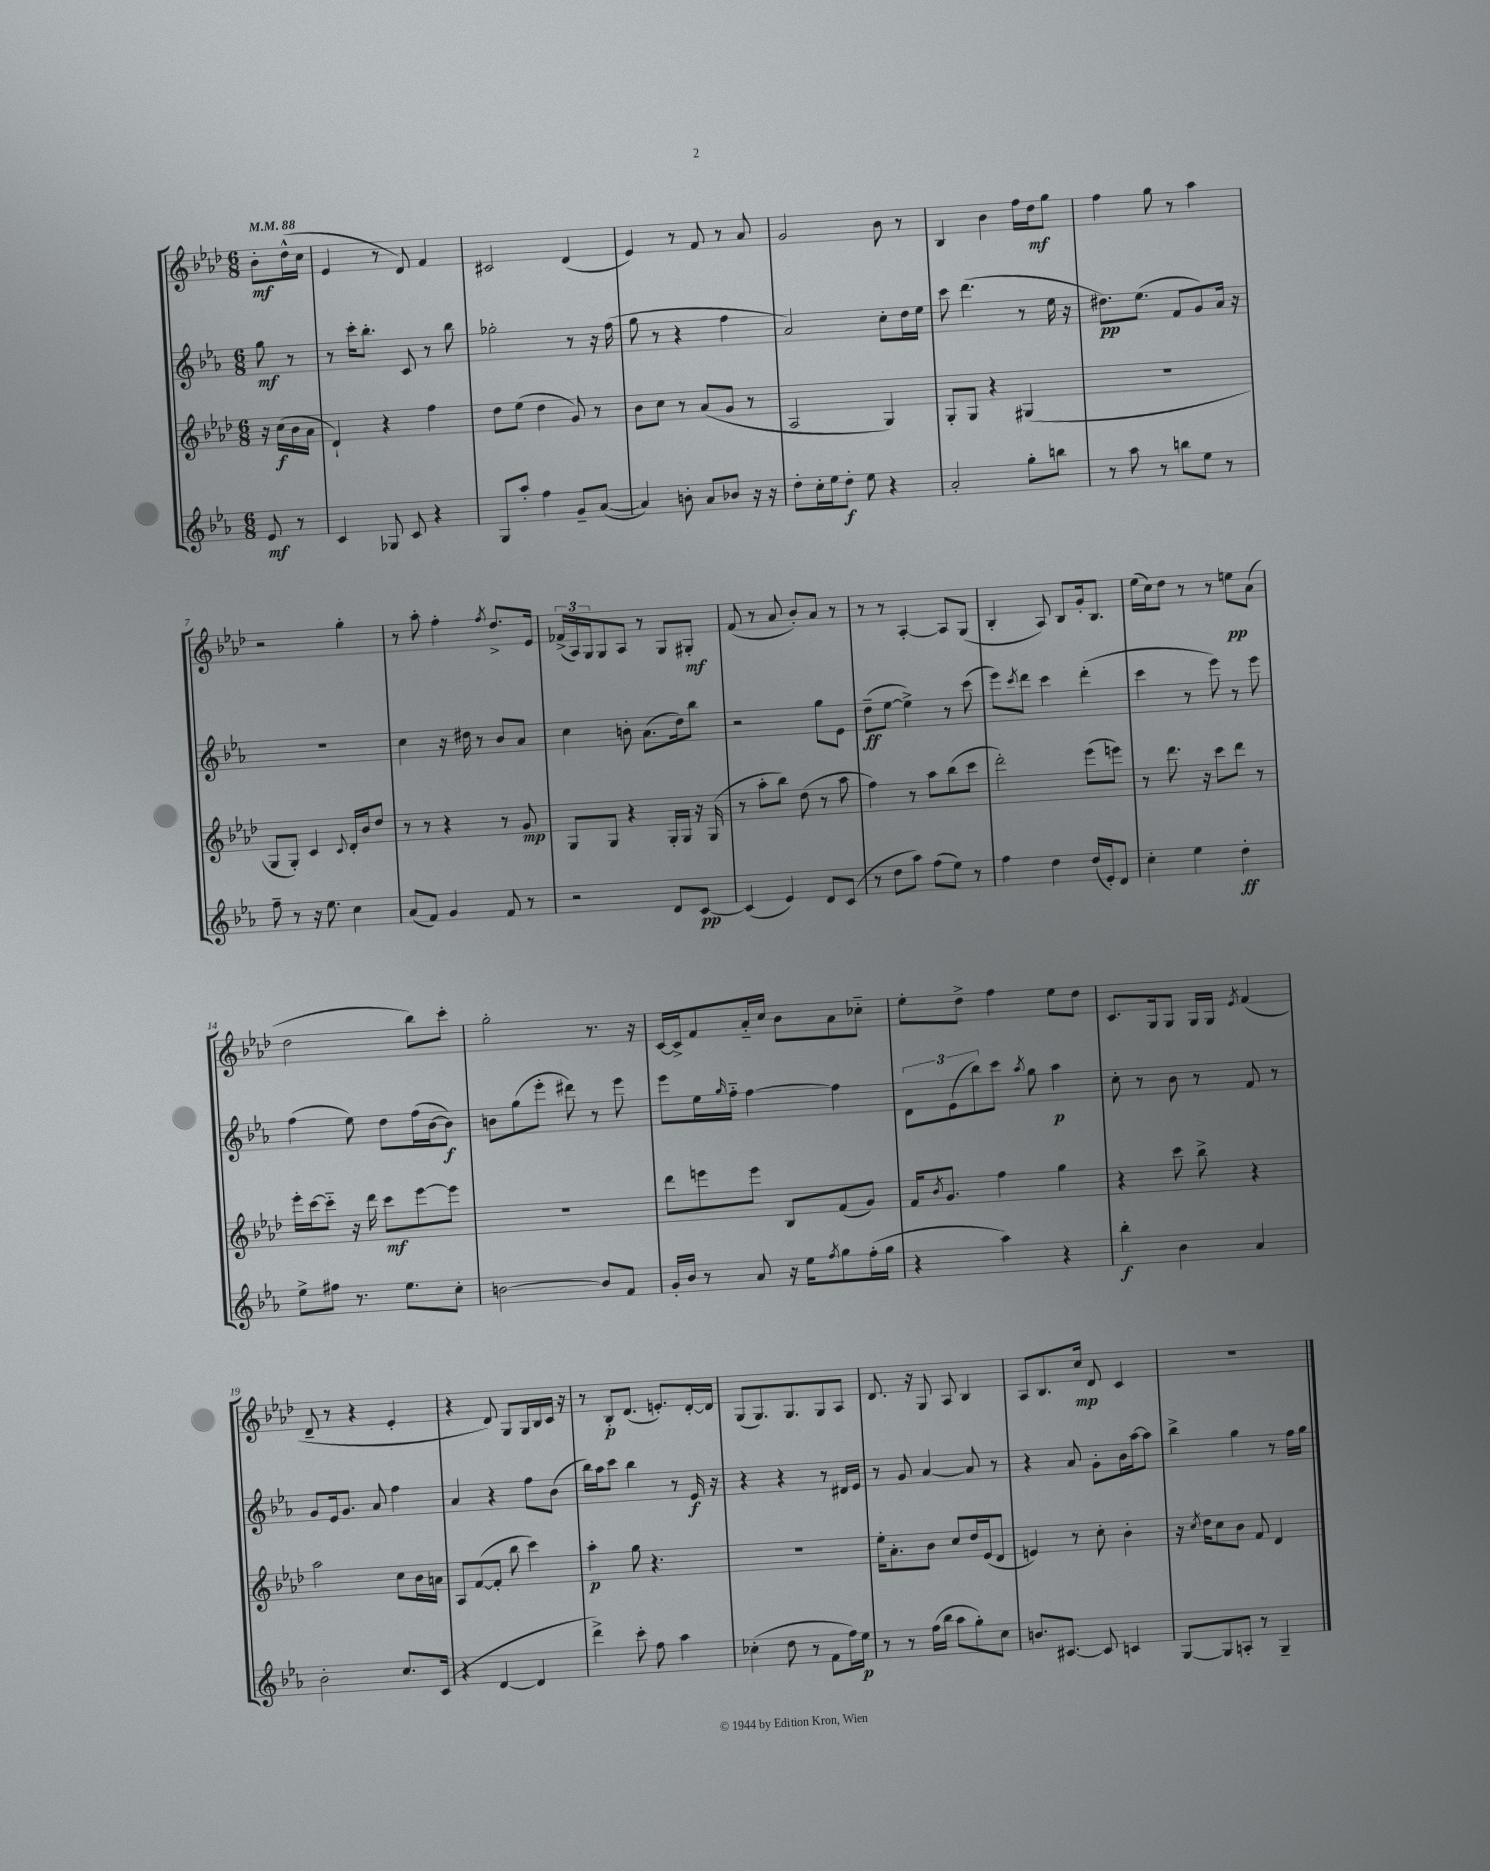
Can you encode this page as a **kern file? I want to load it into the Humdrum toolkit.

**kern	**kern	**kern	**kern
*staff4	*staff3	*staff2	*staff1
*clefG2	*clefG2	*clefG2	*clefG2
*k[b-e-a-]	*k[b-e-a-d-]	*k[b-e-a-]	*k[b-e-a-d-]
*M6/8	*M6/8	*M6/8	*M6/8
*MM88	*MM88	*MM88	*MM88
8e-/	16r	8gg\	8b-'\L
.	(16cc\LL	.	.
8r	16b-\	8r	(16dd-^^\L
.	16a-\JJ	.	16cc\JJ
=	=	=	=
4c/	4d-`/)	8r	4e-/
.	.	16ccc'\LK	.
.	.	8.bb-'\J	.
8G-/	4r	.	8r
8c/	.	8c/	8d-/)
4r	4ff\	8r	4f/
.	.	8bb-\	.
=	=	=	=
8G/L	8dd-\L	2gg-'\	2c#/
8aa-'/J	(8ee-\J	.	.
4ff\	4dd-\	.	.
8g~/L	8g/)	8r	(4d-/
([8a-/J	8r	16r	.
.	.	(16ff\	.
=	=	=	=
4a-/])	8b-\L	8gg\	4e-/)
.	8cc\J	8r	.
8b'\	8r	4r	8r
8a-/L	(8a-/L	.	8f/
8b-/J	8g/J	4ff\	8r
16r	8r	.	8a-/
16r	.	.	.
=	=	=	=
8dd'\L	2A-/	2a-/)	2g/
16cc'\L	.	.	.
16ee-\J	.	.	.
8dd'\J	.	.	.
8ee-\	.	.	.
4r	4G/)	8cc'\L	8b-\
.	.	16dd\L	8r
.	.	16ee-\JJ	.
=	=	=	=
2a-'/	8G'/L	8ccc\	4B-/
.	8G/J	(4.ddd\	.
.	4r	.	4b-\
8gg'\L	(4G#/	8r	16ff\LL
.	.	.	16dd-\J
8bb\J	.	16ee-\	8gg\J
.	.	16r	.
=	=	=	=
8r	2.r	8.dd#\L)	4ff\
8aa-\	.	.	.
.	.	(8.ee-\J	.
8r	.	.	8gg\
8bb\L	.	8f/L	8r
8ee-\J	.	8g/)	4aa-\
8r	.	16a-/Jk	.
.	.	16r	.
=	=	=	=
8ff~\	8G/L	2.r	2r
8r	8G'/J)	.	.
16r	4c/	.	.
8.ee-\	.	.	.
.	8qqc/	.	.
4cc\	16d-'/LL	.	4gg'\
.	16b-/J	.	.
.	8dd-/J	.	.
=	=	=	=
(8a-/L	8r	4cc\	8r
8f/J)	8r	.	8aa-'\
4g/	4r	16r	4ff'\
.	.	16dd#\	.
.	.	8r	.
.	.	.	8qff/
8f/	8r	8b-/L	8.dd-^/L
8r	8g/	8a-/J	.
.	.	.	16e-/Jk
=	=	=	=
2r	8G/L	4cc\	(24f-^/LL
.	.	.	24A-/)
.	.	.	24G/J
.	8G/J	.	8G/
.	4r	8b'\	8A-/J
.	.	(8.a-\L	8r
8d/L	16G'/LL	.	8G/L
.	16G/JJ	16dd\k)	.
[8c/J	16r	8bb-\J	8G#'/J
.	(16G/	.	.
=	=	=	=
(4c/]	8r	2r	(8f/
.	8aa-'\L	.	8r
4e-/)	8bb-\J)	.	8a-/
.	(8dd-\	.	8b-'/L)
8d/L	8r	8gg\L	8a-/J
(8c/J	8aa-\	8e-\J	8r
=	=	=	=
8r	4ff\)	(8dd~\L	8r
8dd\L	.	[8ee-\J	8r
8aa-\J)	8r	4ee-^\])	[4A-'/
(8ff\L	8aa-\L	.	.
8ee-\J)	(8bb-\	8r	8A-/]L
8r	8ccc\J	(8ccc\	(8G/J
=	=	=	=
4ff\	2ddd-'\)	8eee-\L)	4B-'/
.	.	8qccc/	.
.	.	8ddd\J	.
4dd\	.	4ccc\	8A-/)
.	.	.	8B-/L
(16dd/LL	(8eee-\L	(4ddd'\	16g'/k
16e-'/J)	.	.	8.B-/J
8d/J	8eee\J)	.	.
=	=	=	=
4cc'\	8r	4ccc\	(16ee-\LL
.	.	.	16cc\J)
.	8.ddd-\	.	8dd-\J
4ee-\	.	8r	8r
.	16r	.	.
.	8ccc\L	8eee-\)	8r
4dd'\	8ddd-\J	8r	8ee\L
.	8r	8eee-\	(8a-\J
=	=	=	=
8ee-^\L	16eee-'\LL	(4ff\	2dd-\
.	[16ccc\J	.	.
8ff#\J	8ccc'~\]J	.	.
8.r	16r	8ee-\)	.
.	16ddd-\	.	.
.	8ccc\L	8dd\L	.
8.ee-\L	.	.	.
.	[8eee-\	(16ff\L	8bb-\L)
.	.	[16b-\J	.
8cc'\J	8eee-\]J	8b-\]J)	8ccc'\J
=	=	=	=
[2b\	2.r	8b\L	2gg'\
.	.	(8gg\	.
.	.	8eee-'\J	.
.	.	8ddd#\)	.
8b/]L	.	8r	8.r
8f/J	.	8eee-\	.
.	.	.	16r
=	=	=	=
16g'/LL	8ddd-\L	8eee-\L	[16c/LL
16b-/JJ	.	.	16c^/]J
8r	8eee\	16ee-\L	8f/
.	.	16qqgg/	.
.	.	16ff'~\JJ	.
8a-/	8eee\J	[4ff\	16a-'~/L
.	.	.	16cc/JJ
16r	8B-/L	.	8b-\L
16ee-\LK	.	.	.
8qff/	.	.	.
8gg\	(8f/	4ff\]	8a-\
(16ff'\L	8g/J)	.	8cc-'~\J
16gg\JJ	.	.	.
=	=	=	=
4r	16f/LK	12d\L	8ee-'\L
.	8qb-/	.	.
.	8.g/J	.	.
.	.	(12e-\	.
.	.	.	8dd-^\J
.	.	12bb-\)	.
4aa-\)	4ff\	8ccc\J	4ff\
.	.	8qaa-/	.
.	.	8gg\	.
4r	4gg\	4aa-\	8ee-\L
.	.	.	8dd-\J
=	=	=	=
4bb-'\	4r	8cc'\	8.c/L
.	.	8r	.
.	.	.	16G/k
4b-\	8ccc\	8b-\	8G/J
.	8bb-^\	8r	16G/LL
.	.	.	16G/JJ
.	.	.	8qe-/
4a-/	4r	8f/	(4f/
.	.	8r	.
=	=	=	=
2b-'\	2aa-\	8g/L	8d-~/
.	.	16e-/k	8r
.	.	8.g/J	.
.	.	.	4r
.	.	8a-/	.
8.cc/L	8cc\L	4ff\	4e-'/
.	16b-\L	.	.
(16c/Jk	16a\JJ	.	.
=	=	=	=
4r	8A-/L	4a-/	4r
.	([8f/	.	.
[4d/	8f'/]J	4r	8d-/)
.	8bb-\	.	8G/L
4d/]	4ccc\)	8ff\L	16G/L
.	.	.	16B-/
.	.	(8b-\J	16c/JJ
.	.	.	16r
=	=	=	=
4ddd^\)	4aa-'\	16bb-\LL)	8r
.	.	16aa-\J	.
.	.	8ccc\J	8B-'/L
8ccc'\	8gg\	4bb-\	(8.d-/J
8ff\	4.r	.	.
.	.	.	8.e'/L)
4aa-\	.	8r	.
.	.	16e-/	[16d-'/L
.	.	16r	16d-/]JJ
=	=	=	=
(4cc-'\	2.r	4r	(8G/L
.	.	.	8.G/)
8dd\	.	4r	.
.	.	.	8.G/
8r	.	.	.
8f\L	.	8r	8G/
16ff\L)	.	16d#/LL	8A-/J
16ee-\JJ	.	16e-/JJ	.
=	=	=	=
8r	16ee-'\LK	8r	8.d-/
.	8.a-'\	.	.
8r	.	8g/	.
.	.	.	16r
(16ff\LL	8b-\J	[4a-/	8G/
16bb-\JJ	.	.	.
8aa-\L	8cc/L	.	8A-/
8gg'\)	16dd-/L	8a-/]	4B-/
.	(16e-/J	.	.
8cc\J	8d-/J	8r	.
=	=	=	=
8.b/L	4e/)	4r	8A-/L
.	.	.	8.B-/
[8.c#/J	.	.	.
.	8r	8a-/	.
.	.	.	16cc/Jk
8c#/]	8cc'\	8g'\L	8d-/
4c/	4b-'\	16b-\L	4c/
.	.	[16aa-\J	.
.	.	8aa-\]J	.
=	=	=	=
[8G/L	16r	4bb-^\	2.r
.	8qcc/	.	.
.	16dd-\LK	.	.
8G/]	8cc\	.	.
8A'/J	8b-\J	4gg\	.
8r	8f/	.	.
4G~/	4d-/	8r	.
.	.	16ff\LL	.
.	.	16gg\JJ	.
==	==	==	==
*-	*-	*-	*-
